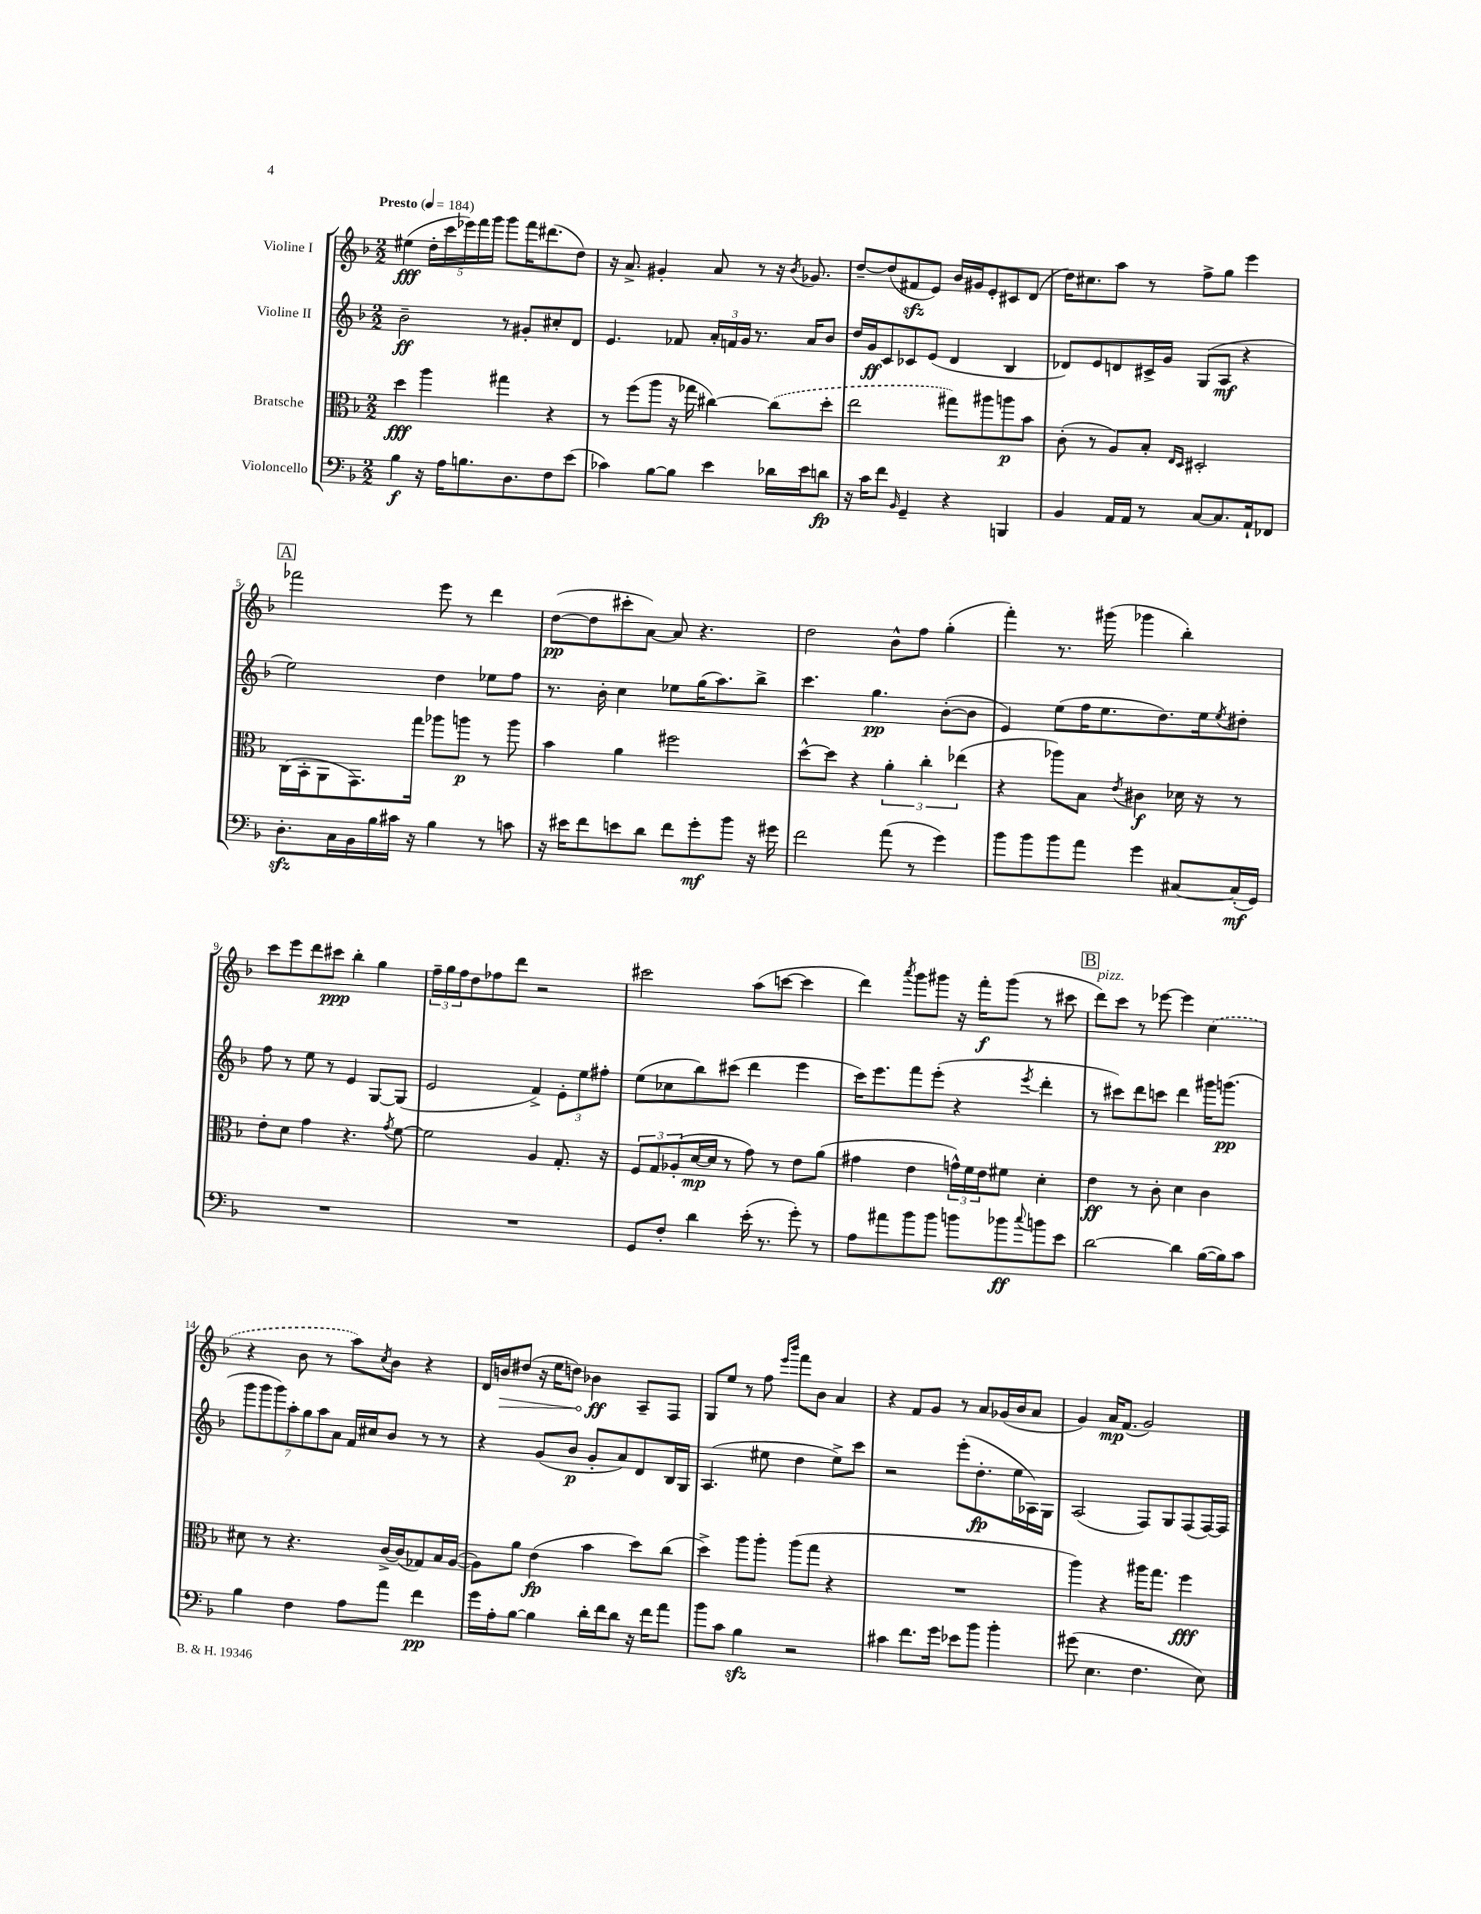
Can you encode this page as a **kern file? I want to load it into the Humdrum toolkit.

**kern	**dynam	**kern	**dynam	**kern	**dynam	**kern	**dynam
*part4	*part4	*part3	*part3	*part2	*part2	*part1	*part1
*staff4	*staff4	*staff3	*staff3	*staff2	*staff2	*staff1	*staff1
*I"Violoncello	*	*I"Bratsche	*	*I"Violine II	*	*I"Violine I	*
*clefF4	*	*clefC3	*	*clefG2	*	*clefG2	*
*k[b-]	*	*k[b-]	*	*k[b-]	*	*k[b-]	*
*M2/2	*	*M2/2	*	*M2/2	*	*M2/2	*
*MM184	*	*MM184	*	*MM184	*	*MM184	*
=1	=1	=1	=1	=1	=1	=1	=1
!	!	!	!	!	!	!LO:TX:a:B:t=Presto	!
4B-\	f	4dd\	fff	2b-~\	ff	(4ee#X\	fff
16r	.	4aa\	.	.	.	20dd'\LL	.
.	.	.	.	.	.	20ccc\	.
16A\KL	.	.	.	.	.	.	.
.	.	.	.	.	.	20eee-X\)	.
8.Bn\	.	.	.	.	.	.	.
.	.	.	.	.	.	20fff\	.
.	.	.	.	.	.	20ggg\JJ	.
.	.	4gg#X\	.	8r	.	8ggg\L	.
8.D\	.	.	.	.	.	.	.
.	.	.	.	8g#X'/L	.	16fff\K	.
.	.	.	.	.	.	(8.ddd#X\	.
8F\	.	4r	.	8cc#X'/	.	.	.
(8e\J	.	.	.	8d/J	.	8dd\J)	.
=2	=2	=2	=2	=2	=2	=2	=2
4c-X\)	.	8r	.	4.e/	.	16r	.
.	.	.	.	.	.	8.a^/	.
.	.	(8ff\L	.	.	.	.	.
[8B-\L	.	8aa\J	.	.	.	4g#X'/	.
8B-\J]	.	16r	.	8f-X/	.	.	.
.	.	16gg-X\	.	.	.	.	.
4e\	.	[4cc#X\)	.	24a'/LL	.	8a/	.
.	.	.	.	24fn/	.	.	.
.	.	.	.	24g/JJ	.	.	.
.	.	.	.	8.r	.	8r	.
16d-X\LL	.	(8cc#\L]	.	.	.	16r	.
.	.	.	.	.	.	8qb-/	.
16e\J	.	.	.	16a/KL	.	8.g-X/	.
8dn\J	fp	8dd'\J	.	8b-/J	.	.	.
=3	=3	=3	=3	=3	=3	=3	=3
16r	.	2ee\	.	16dd/LL	.	[8dd~/L	.
16c\KL	.	.	.	16g/J	ff	.	.
8f\J	.	.	.	8c/	.	(8dd/]	.
16qqBB-/	.	.	.	.	.	.	.
4GG~/	.	.	.	8c-X/	.	8f#Xzz/	.
.	.	.	.	(8e/J	.	8e/J)	.
4r	.	8gg#X\L)	.	4d/	.	16b-/LL	.
.	.	.	.	.	.	16g#X/J	.
.	.	8aa#X\	.	.	.	8e'/	.
4BBBn/	.	8aan\	p	4B-/	.	8c#X/	.
.	.	8b-\J	.	.	.	(8d/J	.
=4	=4	=4	=4	=4	=4	=4	=4
4BB-/	.	(8c'\	.	8d-X/L)	.	16dd\KL)	.
.	.	.	.	.	.	8.cc#X\	.
.	.	8r	.	8e/	.	.	.
16AA/LL	.	8A/L)	.	8dn/	.	8aa\J	.
16AA/JJ	.	.	.	.	.	.	.
8r	.	8B-'/J	.	16c#X^/L	.	8r	.
.	.	.	.	16g/JJ	.	.	.
.	.	16qqE/LL	.	.	.	.	.
.	.	16qqD/JJ	.	.	.	.	.
[8C/L	.	2D#X'/	.	(8G/L	.	8ff^\L	.
8.C/]	.	.	.	8A/J	mf	8gg\J	.
.	.	.	.	4r	.	4eee\	.
16AA`/k	.	.	.	.	.	.	.
8FF-X/J	.	.	.	.	.	.	.
!!LO:LB:g=z
!!LO:REH:place=s1:t=A
=5	=5	=5	=5	=5	=5	=5	=5
8.Dzz'\L	.	(16C\LL	.	2ee\)	.	2fff-X\	.
.	.	16BB-'\J	.	.	.	.	.
.	.	8AA\	.	.	.	.	.
16C\L	.	.	.	.	.	.	.
16BB-\	.	8.GG\)	.	.	.	.	.
16B-\	.	.	.	.	.	.	.
16c#X\JJ	.	.	.	.	.	.	.
16r	.	16gg\Jk	.	.	.	.	.
4B-\	.	8aa-X\L	.	4dd\	.	8eee\	.
.	.	8aan\J	p	.	.	8r	.
8r	.	8r	.	8ee-X\L	.	4ddd\	.
8cn\	.	8aa\	.	8ff\J	.	.	.
=6	=6	=6	=6	=6	=6	=6	=6
16r	.	4b-\	.	8.r	.	([8dd\L	pp
16e#X\KL	.	.	.	.	.	.	.
8f\	.	.	.	.	.	8dd\]	.
.	.	.	.	16b-'\	.	.	.
8en\	.	4a\	.	4cc\	.	8ccc#X'\	.
8d\J	.	.	.	.	.	[8a\J)	.
8f\L	.	2ff#X\	.	8ee-X\L	.	8a/]	.
8g'\	mf	.	.	(16gg\K	.	4.r	.
.	.	.	.	8.aa\)	.	.	.
8b-\J	.	.	.	.	.	.	.
16r	.	.	.	8bb-^\J	.	.	.
16g#X\	.	.	.	.	.	.	.
=7	=7	=7	=7	=7	=7	=7	=7
2f\	.	[8dd^^\L	.	4.ccc\	.	2dd\	.
.	.	8dd\J]	.	.	.	.	.
.	.	4r	.	.	.	.	.
.	.	.	.	4.gg\	pp	.	.
(8a\	.	6a'\	.	.	.	8b-^^\L	.
8r	.	.	.	.	.	8ff\J	.
.	.	6cc'\	.	.	.	.	.
4g\)	.	.	.	([8b-'\L	.	(4gg'\	.
.	.	(6ee-X\	.	.	.	.	.
.	.	.	.	8b-\J]	.	.	.
=8	=8	=8	=8	=8	=8	=8	=8
8b-\L	.	4r	.	4e/)	.	4fff'\)	.
8b-\	.	.	.	.	.	.	.
8b-\	.	8aa-X\L)	.	(8ee\L	.	8.r	.
8a\J	.	8B-\J	.	16ff\K	.	.	.
.	.	.	.	8.ee\	.	(16ggg#X\	.
.	.	8qe/	.	.	.	.	.
4g\	.	4c#X\	f	.	.	4ggg-X\	.
.	.	.	.	8.dd\)	.	.	.
[8C#X/L	.	16d-X\	.	.	.	4bb-'\)	.
.	.	16r	.	16ee\k	.	.	.
.	.	.	.	8qee/	.	.	.
(16C#'/L]	mf	8r	.	8dd#X'\J	.	.	.
16GG/JJ)	.	.	.	.	.	.	.
!!LO:LB:g=z
=9	=9	=9	=9	=9	=9	=9	=9
1r	.	8e'\L	.	8ff\	.	8ccc\L	.
.	.	8d\J	.	8r	.	8eee\	.
.	.	4g\	.	8ee\	.	8ddd\	.
.	.	.	.	8r	.	8ccc#X\J	ppp
.	.	4.r	.	4e/	.	4bb-'\	.
.	.	.	.	[8G/L	.	4gg\	.
.	.	8qg/	.	.	.	.	.
.	.	[8f\	.	(8G/J]	.	.	.
=10	=10	=10	=10	=10	=10	=10	=10
1r	.	2f\]	.	2e/	.	24ff~\LL	.
.	.	.	.	.	.	24gg\	.
.	.	.	.	.	.	24ff\J	.
.	.	.	.	.	.	8dd\	.
.	.	.	.	.	.	8ff-X\	.
.	.	.	.	.	.	8ddd\J	.
.	.	4A/	.	4f^/)	.	2r	.
.	.	8.G'/	.	12e'\L	.	.	.
.	.	.	.	12ee\	.	.	.
.	.	.	.	12ff#X'\J	.	.	.
.	.	16r	.	.	.	.	.
=11	=11	=11	=11	=11	=11	=11	=11
8GG/L	.	12F/L	.	(8ee\L	.	2ccc#X\	.
.	.	12G/	.	.	.	.	.
8F'/J	.	.	.	8cc-X\	.	.	.
.	.	(12A-X'/	.	.	.	.	.
4d\	.	[16d/L	mp	8bb-\)	.	.	.
.	.	16d/JJ]	.	.	.	.	.
.	.	8r	.	(8ccc#X\J	.	.	.
(16e'\	.	8g\)	.	4ddd\	.	(8aa\L	.
8.r	.	.	.	.	.	.	.
.	.	8r	.	.	.	[8cccn\J	.
8g'\)	.	8e\L	.	4eee\	.	4ccc\]	.
8r	.	(8a\J	.	.	.	.	.
=12	=12	=12	=12	=12	=12	=12	=12
8A\L	.	4g#X\	.	16ccc\KL)	.	4ddd\)	.
.	.	.	.	8.eee\	.	.	.
8a#X\	.	.	.	.	.	.	.
.	.	.	.	.	.	8qaaa/	.
8b-\	.	4e\	.	8fff\	.	8ggg\L	.
8b-\J	.	.	.	(8eee'\J	.	8ggg#X\J	.
8bn\L	.	24gn^^\LL)	.	4r	.	16r	.
.	.	24f\	.	.	.	.	.
.	.	.	.	.	.	16fff'\KL	f
.	.	24e\J	.	.	.	.	.
8b-X\	ff	8f#X\J	.	.	.	(8ggg#\J	.
8qqcc/	.	.	.	8qeee/	.	.	.
8bn\	.	4d'\	.	4ddd'\	.	8r	.
8e\J	.	.	.	.	.	8ccc#X\	.
!!LO:REH:place=s1:t=B
=13	=13	=13	=13	=13	=13	=13	=13
!	!	!	!	!	!	!LO:TX:a:i:t=pizz.	!
[2d\	.	4e\	ff	8r	.	8ddd\L)	.
.	.	.	.	8ccc#X\L)	.	8ccc\J	.
.	.	8r	.	8ddd\	.	8r	.
.	.	8c'\	.	8cccn\J	.	[8eee-X\	.
4d\]	.	4d\	.	4ddd\	.	4eee-\]	.
([16B-\LL	.	4c\	.	16ggg#X\KL	.	(4cc\	.
16B-\J])	.	.	.	(8.gggn\J	pp	.	.
8c\J	.	.	.	.	.	.	.
!!LO:LB:g=z
=14	=14	=14	=14	=14	=14	=14	=14
4B-\	.	8d#X\	.	14ggg\L	.	4r	.
.	.	.	.	14ggg\	.	.	.
.	.	8r	.	.	.	.	.
.	.	.	.	14ggg\)	.	.	.
.	.	.	.	14aa'\	.	.	.
4F\	.	4.r	.	.	.	8b-\	.
.	.	.	.	14gg\	.	.	.
.	.	.	.	14aa\	.	.	.
.	.	.	.	.	.	8r	.
.	.	.	.	14a\J	.	.	.
8A\L	.	.	.	16f/LL	.	8aa\L)	.
.	.	.	.	16cc#X/J	.	.	.
.	.	.	.	.	.	8qcc/	.
8a\J	.	[16c^/LL	.	8b-/J	.	8b-\J	.
.	.	(16c/J]	.	.	.	.	.
4f\	pp	8G-X/)	.	8r	.	4r	.
.	.	16B-/L	.	8r	.	.	.
.	.	([16A/JJ	.	.	.	.	.
=15	=15	=15	=15	=15	=15	=15	=15
16g\LL	.	8A\L])	.	4r	.	16d/LL	.
!	!	!	!	!	!	!	!LO:HP:b
16A'\J	.	.	.	.	.	16bn/J	>
[8B-\J	.	8a\J	.	.	.	(8dd#X/J	.
4B-\]	.	(4e\	fp	(8g/L	.	16r	.
.	.	.	.	.	.	16ee\KL	.
.	.	.	.	8b-/J	p	8ddn\J)	.
16d'\LL	.	4b-\	.	8g'/L	.	4b-X\	ff
16f\J	.	.	.	.	.	.	.
8d\J	.	.	.	8a/)	.	.	.
16r	.	8dd\L)	.	8d/	.	8A~/L	]
16f\KL	.	.	.	.	.	.	.
8a\J	.	(8cc\J	.	16B-/L	.	8F/J	.
.	.	.	.	16G/JJ	.	.	.
=16	=16	=16	=16	=16	=16	=16	=16
8b-\L	.	4dd^\)	.	(4.A/	.	8G/L	.
8c\J	.	.	.	.	.	8ee/J	.
4B-zz\	.	8aa\L	.	.	.	8r	.
.	.	8aa'\J	.	8ee#X\	.	8ff\	.
.	.	.	.	.	.	16qqeee/LL	.
.	.	.	.	.	.	16qqbbb-/JJ	.
2r	.	(8aa\L	.	4dd\	.	8fff\L	.
.	.	8gg\J	.	.	.	8b-\J	.
.	.	4r	.	8ee#^\L)	.	4a/	.
.	.	.	.	8ccc\J	.	.	.
=17	=17	=17	=17	=17	=17	=17	=17
4c#X\	.	1r	.	2r	.	4r	.
8.f\L	.	.	.	.	.	8f/L	.
.	.	.	.	.	.	8g/J	.
16g\Jk	.	.	.	.	.	.	.
8e-X\L	.	.	.	(8eee'\L	.	8r	.
8b-\J	.	.	.	8.dd'\	fp	8a/L	.
4b-'\	.	.	.	.	.	(16g-X/L	.
.	.	.	.	16ee\L	.	16b-/J	.
.	.	.	.	16A-X\)	.	8a/J	.
.	.	.	.	16G\JJ	.	.	.
=18	=18	=18	=18	=18	=18	=18	=18
(8g#X\	.	4aa\)	.	(2A/	.	4g/)	.
4.E\	.	.	.	.	.	.	.
.	.	4r	.	.	.	16a/KL	mp
.	.	.	.	.	.	(8.f/J	.
4.F\	.	16aa#X\KL	.	8F/L)	.	2g/)	.
.	.	8.gg\J	.	.	.	.	.
.	.	.	.	8G/	.	.	.
.	.	4ff\	fff	(8F/	.	.	.
8E\)	.	.	.	[16F/L)	.	.	.
.	.	.	.	16F/JJ]	.	.	.
==	==	==	==	==	==	==	==
*-	*-	*-	*-	*-	*-	*-	*-
